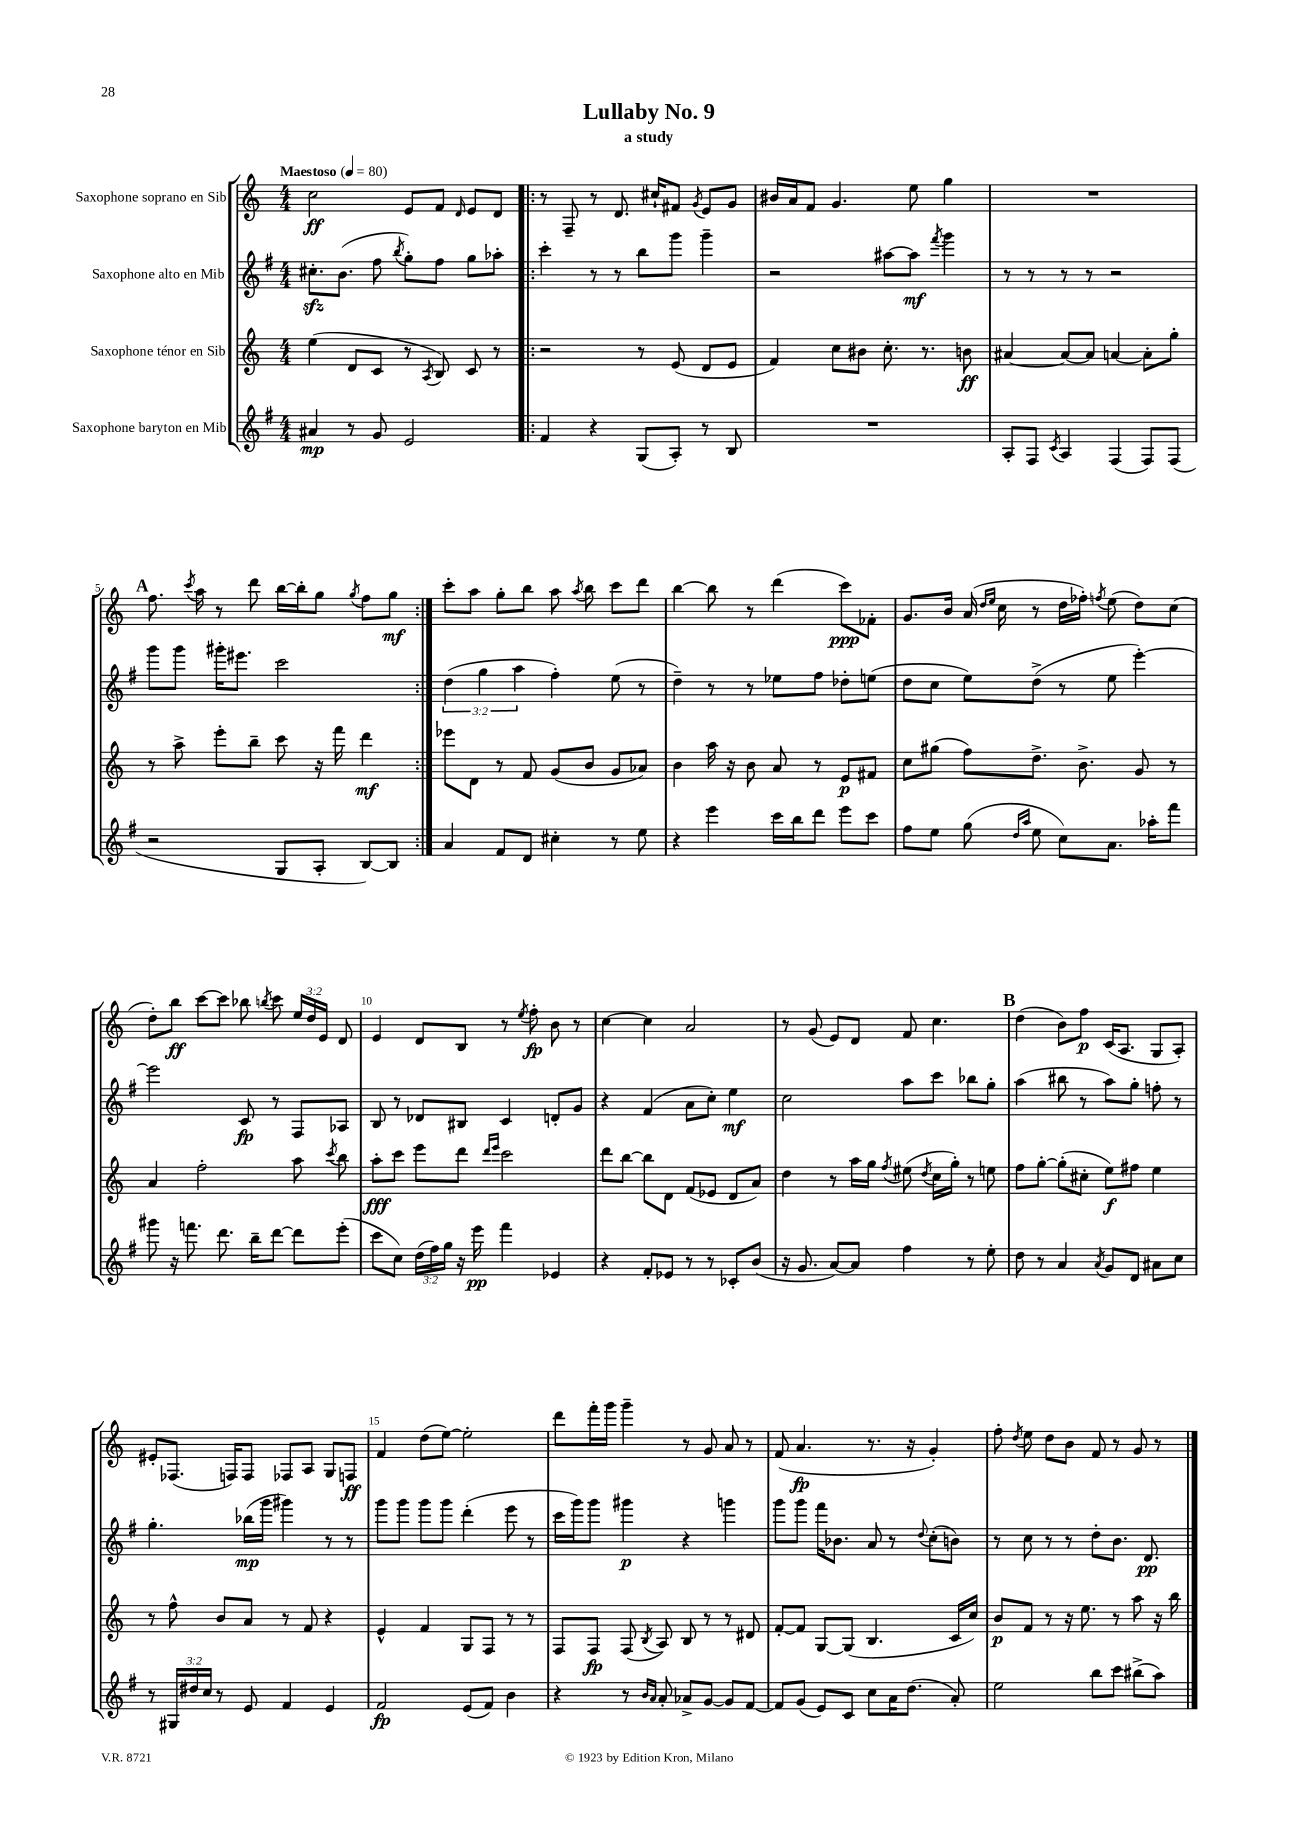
\header { title = "Lullaby No. 9" subtitle = "a study" }
<<
\new StaffGroup <<
\new Staff = "s0" \with { instrumentName = "Saxophone soprano en Sib" } {
    \clef treble \key c \major \numericTimeSignature \time 4/4 \override Staff.TupletNumber.text = #tuplet-number::calc-fraction-text \tempo "Maestoso" 4 = 80
    \autoBeamOff c''2\ff e'8[ f'8] \grace { d'16 } e'8[ d'8] |
    \repeat volta 2 { r8 f8-- r8 d'8. cis''16[-! fis'8] \acciaccatura { g'8 } e'8[ g'8] |
    bis'16[ a'16 f'8] g'4. e''8 g''4 |
    R1 |
    \mark \markup { \bold "A" } f''8. \acciaccatura { c'''8 } a''16 r8 d'''8 b''16[~ b''16-. g''8] \acciaccatura { g''8 } f''8[ g''8]\mf | }
    c'''8[-. a''8] g''8[-. b''8] a''8 \acciaccatura { a''8 } b''8 c'''8[ d'''8] |
    b''4~ b''8 r8 d'''4( c'''8[\ppp) fes'8]-. |
    g'8.[ b'16] a'16( \grace { d''16[ e''16] } c''16 r8 d''16[ fes''16]-.) \acciaccatura { f''8 } e''8( d''8[) c''8]( |
    d''8[-.) b''8]\ff c'''8[~ c'''8] bes''8 \acciaccatura { b''8 } c'''8 \tuplet 3/2 { e''16[ d''16 e'16] } d'8 |
    e'4 d'8[ b8] r8 \acciaccatura { e''8 } f''8-.\fp b'8 r8 |
    c''4~ c''4 a'2 |
    r8 g'8( e'8[) d'8] f'8 c''4. |
    \mark \markup { \bold "B" } d''4( b'8[) f''8]\p c'16[( a8.] g8[ a8]-.) |
    eis'8[-. fes8.]( f16[) f8] fes8[ a8] g8[ f8]\ff |
    f'4 d''8[( e''8]~) e''2-. |
    d'''8[ f'''16-. g'''16] g'''4-- r8 g'8 a'8 r8 |
    f'8( a'4.\fp r8. r16 g'4-.) |
    f''8-. \acciaccatura { d''8 } e''8 d''8[ b'8] f'8 r8 g'8 r8 \bar "|." |
}
\new Staff = "s1" \with { instrumentName = "Saxophone alto en Mib" } {
    \clef treble \key g \major \numericTimeSignature \time 4/4 \override Staff.TupletNumber.text = #tuplet-number::calc-fraction-text
    \autoBeamOff cis''8.[-.\sfz b'8.]( fis''8 \acciaccatura { b''8 } g''8[-.) fis''8] g''8[ aes''8]-. |
    \repeat volta 2 { c'''4-. r8 r8 b''8[ g'''8] g'''4-- |
    r2 ais''8[~ ais''8]\mf \acciaccatura { fis'''8 } g'''4 |
    r8 r8 r8 r8 r2 |
    \mark \markup { \bold "A" } g'''8[ g'''8] gis'''16[-. eis'''8.] c'''2 | }
    \tuplet 3/2 { d''4( g''4 a''4 } fis''4-.) e''8( r8 |
    d''4--) r8 r8 ees''8[ fis''8] des''8[-. e''8]( |
    d''8[ c''8] e''8[) d''8]->( r8 e''8 e'''4~-.) |
    e'''2 c'8\fp r8 fis8[ aes8] |
    b8 r8 des'8[ bis8] c'4 d'8[-. g'8] |
    r4 fis'4( a'8[ c''8]-.) e''4\mf |
    c''2 a''8[ c'''8] bes''8[ g''8]-. |
    \mark \markup { \bold "B" } a''4( bis''8 r8 a''8[) g''8]-. f''8-. r8 |
    g''4.-. bes''16[\mp( g'''16] gis'''4) r8 r8 |
    g'''8[ g'''8] g'''8[ g'''8] d'''4-.( e'''8 r8 |
    c'''16[ g'''16) g'''8] gis'''4\p r4 g'''4 |
    g'''8[ g'''8] fis'''16[ bes'8.] a'8 r8 \appoggiatura { d''8 } c''8[-.( b'8]) |
    r8 c''8 r8 r8 d''8[-. b'8.] d'8.\pp \bar "|." |
}
\new Staff = "s2" \with { instrumentName = "Saxophone ténor en Sib" } {
    \clef treble \key c \major \numericTimeSignature \time 4/4
    \autoBeamOff e''4( d'8[ c'8] r8 \acciaccatura { a8 } b8) c'8 r8 |
    \repeat volta 2 { r2 r8 e'8( d'8[ e'8] |
    f'4) c''8[ bis'8] c''8.-. r8. b'8\ff |
    ais'4~ ais'8[~ ais'8] a'4~ a'8[-. g''8]-. |
    \mark \markup { \bold "A" } r8 a''8-> e'''8[-. b''8]-- c'''8 r16 f'''16 d'''4\mf | }
    ees'''8[ d'8] r8 f'8 g'8[( b'8] g'8[ aes'8]) |
    b'4 a''16 r16 b'8 a'8 r8 e'8[\p fis'8] |
    c''8[ gis''8]( f''8[) d''8.]-> b'8.-> g'8 r8 |
    a'4 f''2-. a''8 \acciaccatura { c'''8 } b''8 |
    a''8[-.\fff c'''8] e'''8[ d'''8] \grace { d'''16[ e'''16] } c'''2 |
    d'''8[ b''8]~ b''8[ d'8] f'8[( ees'8] d'8[ a'8]) |
    d''4 r8 a''16[ g''16] \acciaccatura { f''8 } eis''8( \acciaccatura { d''8 } c''16[ g''16]-.) r8 e''8 |
    \mark \markup { \bold "B" } f''8[ g''8]~-. g''8[-.( cis''8]-. e''8[\f) fis''8] e''4 |
    r8 f''8-^ b'8[ a'8] r8 f'8 r4 |
    e'4-^ f'4 g8[ f8] r8 r8 |
    f8[ f8]\fp f8( \acciaccatura { b8 } a8) b8 r8 r8 dis'8 |
    f'8[~-. f'8] g8[~ g8]( b4. c'16[ c''16]) |
    b'8[\p f'8] r8 r16 e''8. r8 a''8 r16 b''16 \bar "|." |
}
\new Staff = "s3" \with { instrumentName = "Saxophone baryton en Mib" } {
    \clef treble \key g \major \numericTimeSignature \time 4/4 \override Staff.TupletNumber.text = #tuplet-number::calc-fraction-text
    \autoBeamOff ais'4\mp r8 g'8 e'2 |
    \repeat volta 2 { fis'4 r4 g8[( a8]-.) r8 b8 |
    R1 |
    a8[-. fis8] \acciaccatura { c'8 } a4 fis4( fis8[) fis8]( |
    \mark \markup { \bold "A" } r2 g8[ a8]-. b8[~) b8] | }
    a'4 fis'8[ d'8] cis''4-. r8 e''8 |
    r4 e'''4 c'''16[ b''16 d'''8] e'''8[ c'''8] |
    fis''8[ e''8] g''8( \grace { d''16[ a''16] } e''8 c''8[) a'8.] aes''16[-. fis'''8] |
    gis'''8 r16 f'''8. d'''8. b''16[-- d'''8]~ d'''8[ e'''8]-.( |
    c'''8[ c''8]) \tuplet 3/2 { d''16[( fis''16) g''16] } r16 e'''16\pp fis'''4 ees'4 |
    r4 fis'8[-. ees'8] r8 r8 ces'8[-. b'8]( |
    r16 g'8. a'8[~) a'8] fis''4 r8 e''8-. |
    \mark \markup { \bold "B" } d''8 r8 a'4 \acciaccatura { a'8 } g'8[ d'8] ais'8[ c''8] |
    r8 \tuplet 3/2 { gis16[ dis''16 c''16] } r8 e'8 fis'4 e'4 |
    fis'2\fp e'8[( fis'8]) b'4 |
    r4 r8 \grace { b'16[ a'16] } a'8-. aes'8[-> g'8]~ g'8[ fis'8]~ |
    fis'8[ g'8]( e'8[) c'8] c''8[ a'16 d''8.]( a'8-.) |
    e''2 b''8[ c'''8] bis''8[->( a''8]) \bar "|." |
}
>>
>>
\layout { \context { \Score \override BarNumber.break-visibility = ##(#f #t #t) barNumberVisibility = #(every-nth-bar-number-visible 5) } }
